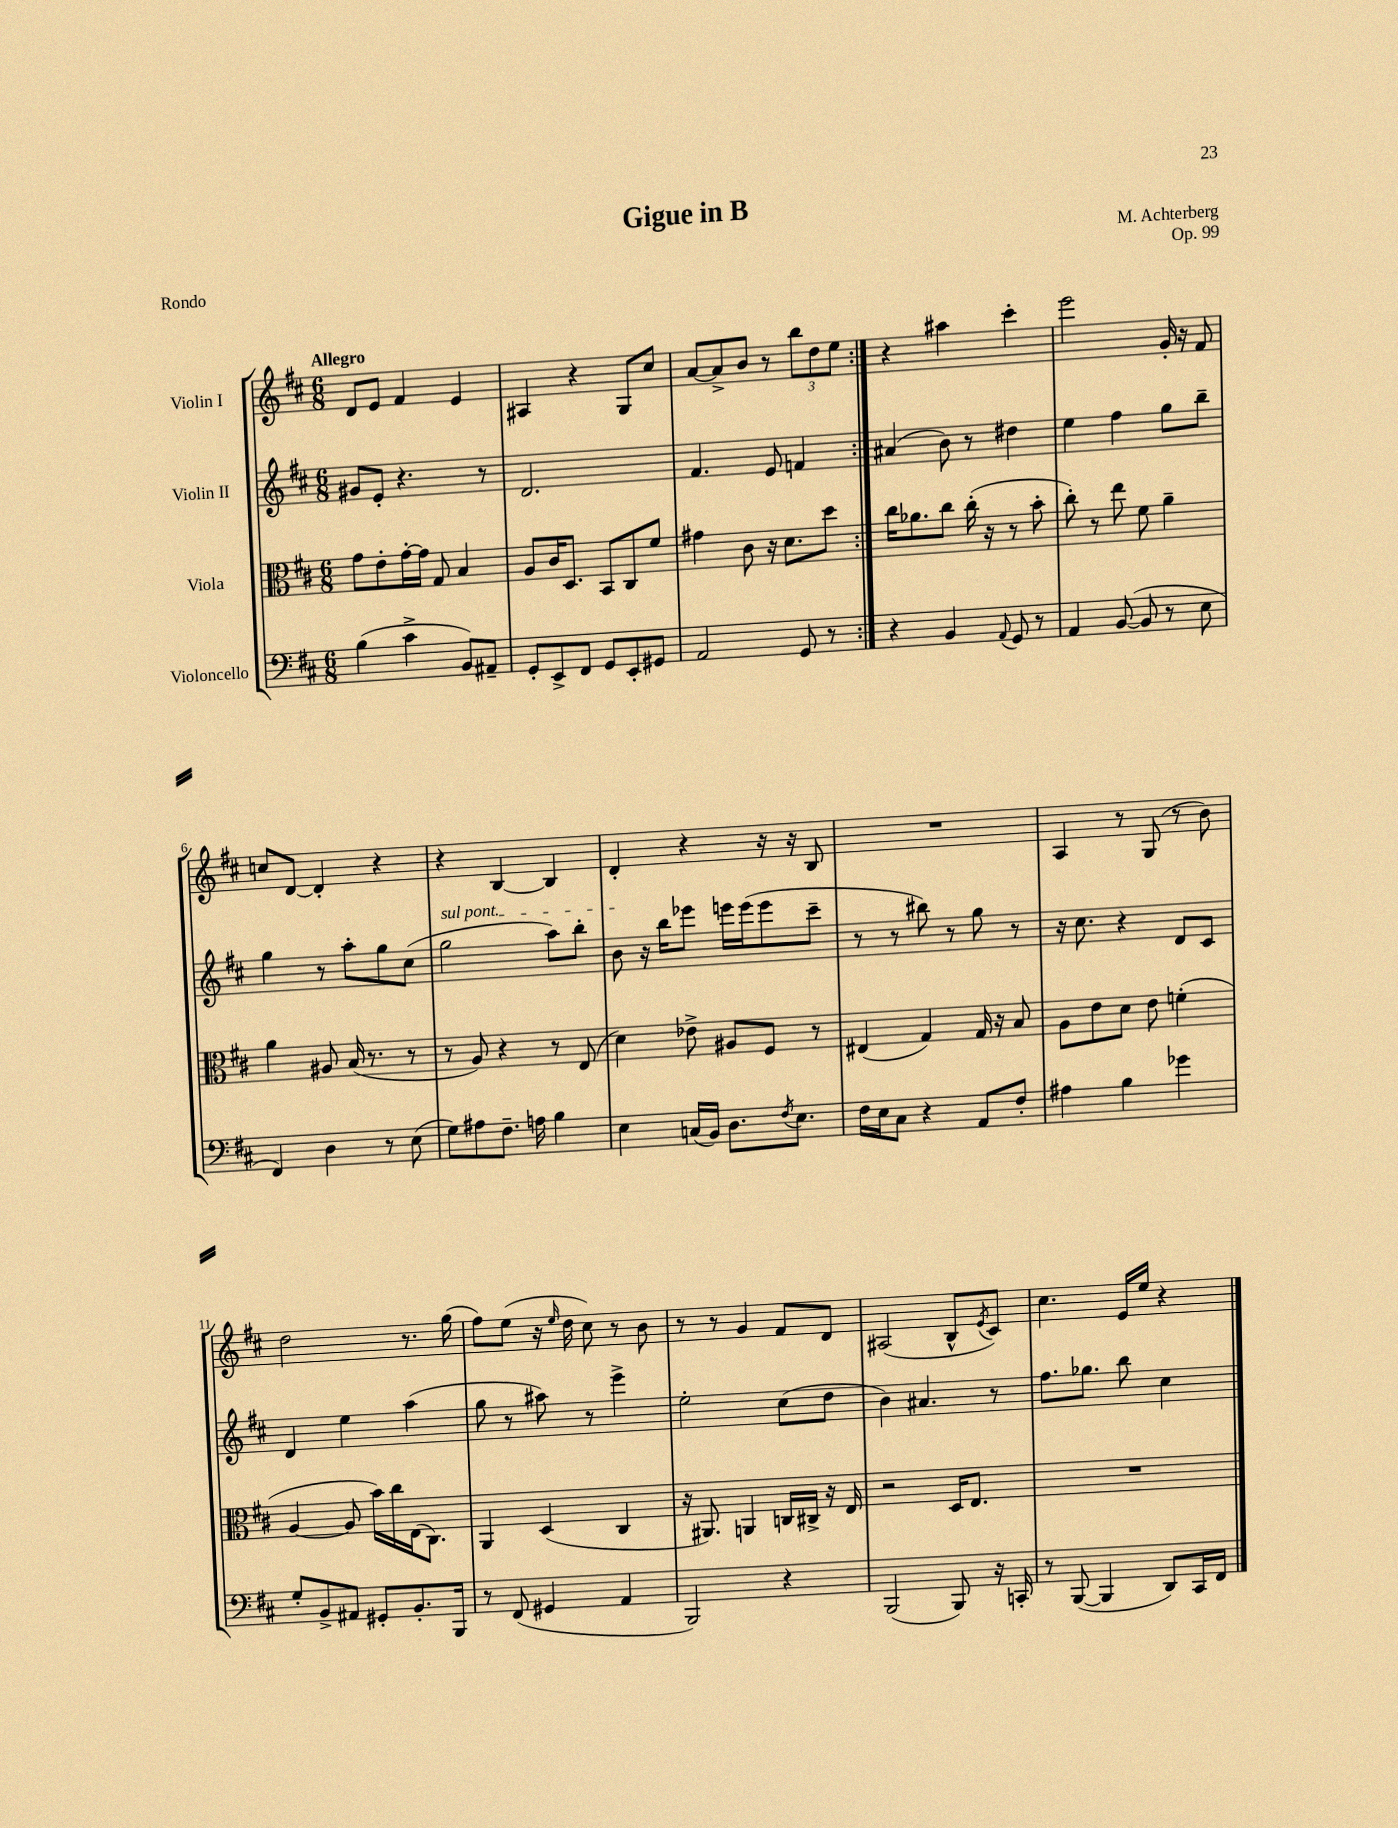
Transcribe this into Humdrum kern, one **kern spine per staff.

**kern	**kern	**kern	**kern
*staff4	*staff3	*staff2	*staff1
*clefF4	*clefC3	*clefG2	*clefG2
*k[f#c#]	*k[f#c#]	*k[f#c#]	*k[f#c#]
*M6/8	*M6/8	*M6/8	*M6/8
(4B\	8g\L	8g#/L	8d/L
.	8e'\	8e'/J	8e/J
4c#^\	[16g'\L	4.r	4f#/
.	16g\]JJ	.	.
.	8G/	.	.
8BB/L)	4B/	.	4e/
8AA#~/J	.	8r	.
=	=	=	=
8GG'/L	8A/L	2.d/	4A#/
8EE^/	16c#/K	.	.
.	8.D/J	.	.
8FF#/J	.	.	4r
8GG/L	8BB/L	.	.
8EE'/	8C#/	.	8G/L
8GG#/J	8f#/J	.	8cc#/J
=	=	=	=
2AA/	4g#\	4.f#/	[8a/L
.	.	.	8a^/]
.	8c#\	.	8b/J
.	16r	8e/	8r
.	8.d\L	.	.
8GG/	.	4f/	12bb\L
.	.	.	12dd\
8r	8dd\J	.	.
.	.	.	12ee\J
=:|!	=:|!	=:|!	=:|!
4r	16cc#\LK	(4a#/	4r
.	8.a-\	.	.
4BB/	8cc#\J	8b\)	4aa#\
.	(16cc#'\	8r	.
.	16r	.	.
8qqAA/	.	.	.
8GG/	8r	4dd#\	4ccc#'\
8r	8b'\	.	.
=	=	=	=
4AA/	8cc#'\)	4ee\	2eee\
.	8r	.	.
([8BB/	8ee\	4ff#\	.
8BB/]	8f#\	.	.
8r	4a~\	8gg\L	16g'/
.	.	.	16r
8E\	.	8bb~\J	8f#/
=	=	=	=
4FF#/)	4a\	4gg\	8cc/L
.	.	.	[8d/J
4D\	8A#/	8r	4d'/]
.	(16B/	8aa'\L	.
.	8.r	.	.
8r	.	8gg\	4r
(8E\	8r	(8cc#\J	.
=	=	=	=
8G\L)	8r	2gg\	4r
8A#\	8A/)	.	.
8.F#~\J	4r	.	[4B/
16A\	.	.	.
4B\	8r	8aa\L)	4B/]
.	(8E/	8bb'\J	.
=	=	=	=
4E\	4d\)	8b\	4d'/
.	.	16r	.
.	.	16bb\LK	.
(16C/LL	8e-^\	8eee-\J	4r
16BB/JJ)	.	.	.
8.D\L	8A#/L	16eee\LL	.
.	.	(16eee\J	.
.	8F#/J	8eee\	16r
8qF#/	.	.	.
8.E\J	.	.	16r
.	8r	8ccc#~\J	8B/
=	=	=	=
16F#\LL	(4E#/	8r	2.r
16E\J	.	.	.
8C#\J	.	8r	.
4r	4G/)	8bb#\)	.
.	.	8r	.
8AA/L	16G/	8gg\	.
.	16r	.	.
8F#'/J	8B/	8r	.
=	=	=	=
4A#\	8A\L	16r	4A/
.	.	8.cc#\	.
.	8e\	.	.
4B\	8d\J	4r	8r
.	8e\	.	(8G/
4g-\	(4f'\	8d/L	8r
.	.	8c#/J	8b\)
=	=	=	=
8G'/L	[4A/	4d/	2dd\
8BB^/	.	.	.
8AA#/J	8A/]	4ee\	.
8GG#'/L	16b\LL)	.	.
.	16cc#\	.	.
8.BB'/	(16E\J	(4aa\	8.r
.	8.C#\J)	.	.
16BBB/Jk	.	.	(16gg\
=	=	=	=
8r	4AA/	8gg\	8ff#\L)
(8FF#/	.	8r	(8ee\J
4GG#/	(4D/	8aa#\)	16r
.	.	.	16qqee/
.	.	.	16dd\
.	.	8r	8cc#\)
4AA/	4C#/	4eee^\	8r
.	.	.	8b\
=	=	=	=
2BBB/)	16r	2ee'\	8r
.	8.AA#/)	.	.
.	.	.	8r
.	4AA/	.	4g/
4r	16C/LL	(8cc#\L	8f#/L
.	16C#^/JJ	.	.
.	16r	8dd\J	8d/J
.	16E/	.	.
=	=	=	=
(2BBB/	2r	4b\)	(2A#/
.	.	4.a#/	.
8BBB/)	16D/LK	.	8B^^/L
.	8.E/J	.	.
.	.	.	8qe/
16r	.	8r	8c#/J)
16CC'/	.	.	.
=	=	=	=
8r	2.r	8.ff#\L	4.cc#\
([8BBB/	.	.	.
.	.	8.gg-\J	.
4BBB/]	.	.	.
.	.	8bb\	16e/LL
.	.	.	16ee/JJ
8DD/L)	.	4cc#\	4r
16CC#/L	.	.	.
16FF#/JJ	.	.	.
==	==	==	==
*-	*-	*-	*-
